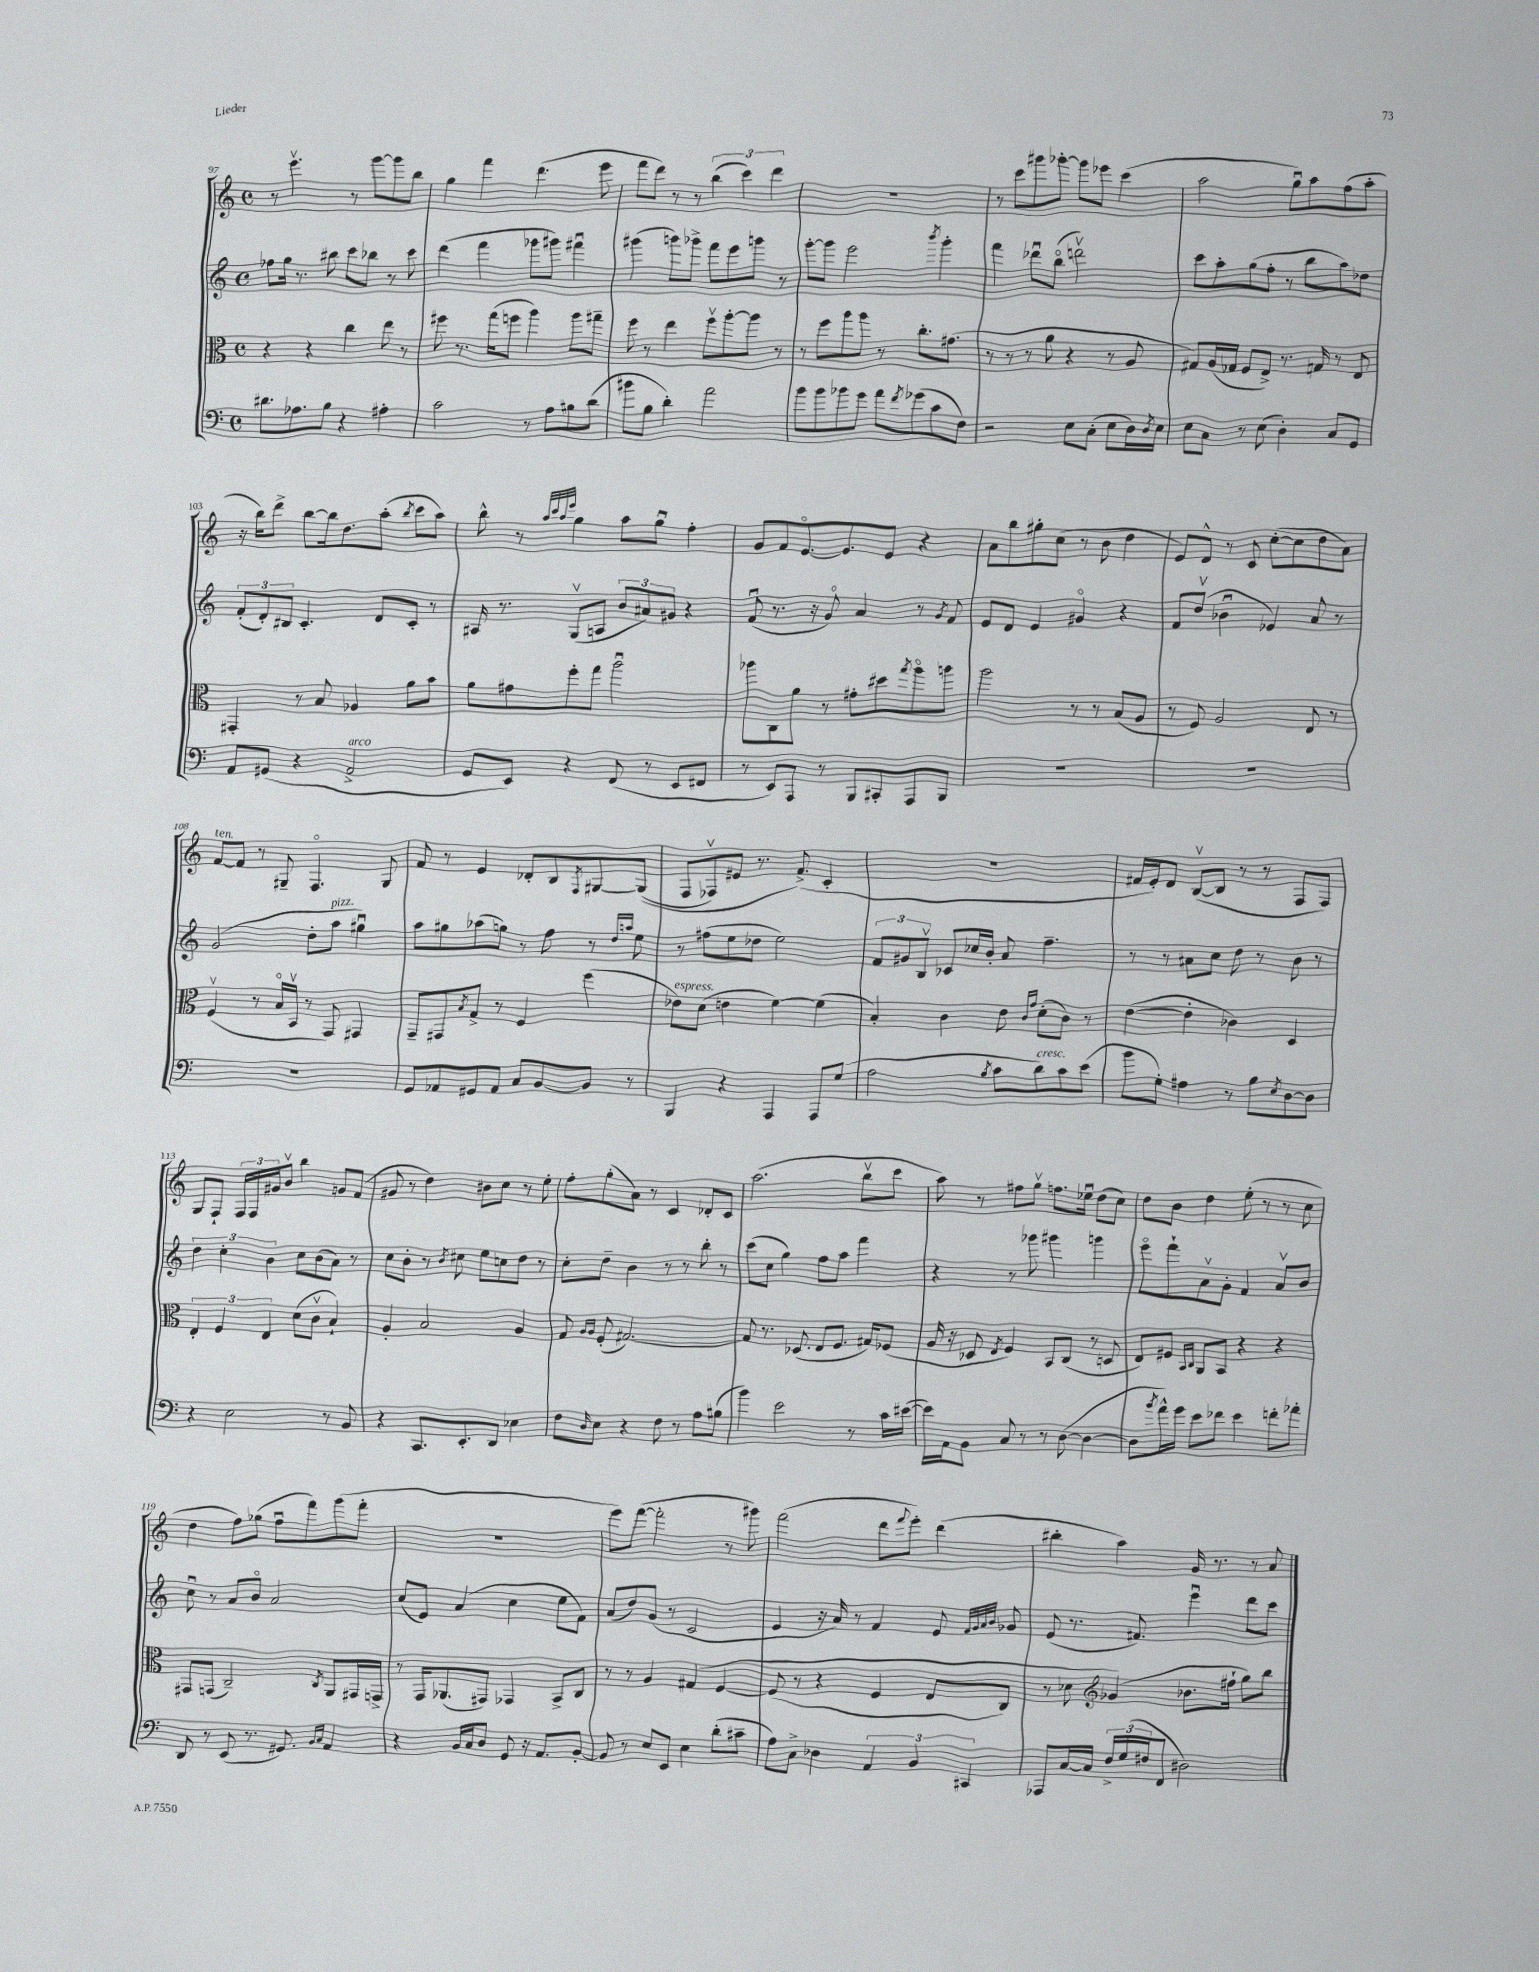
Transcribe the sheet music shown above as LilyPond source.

<<
\new StaffGroup <<
\new Staff = "s0" {
    \clef treble \key c \major \defaultTimeSignature \time 4/4
    r8 e'''4.\upbow r8 g'''8~ g'''8 b''8 |
    g''4 f'''4 d'''4.( e'''8 |
    f'''8 d'''8) r8 r8 \tuplet 3/2 { b''4( c'''4) d'''4 } |
    R1 |
    r8 c'''8 gis'''8 ges'''8~-. ges'''8 ees'''8 c'''4( |
    a''2 g''8\downbow) a''8 f''8( a''8-. |
    r16 b''16) d'''8-> b''8~ b''16 d''8. a''8-.( \acciaccatura { b''8 } c'''8 a''8) |
    b''8-^ r8 \grace { a''32 c'''32 a''32 e'''32 } g''4 a''8 g''8\downbow f''4-. |
    g'8 f'8 e'8.~\flageolet e'8. e'8 r4 |
    a'8 b''8 gis''8-. c''8( r8 b'8 d''4 |
    e'8) d'8-^ r8 c'8 c''8~-.( c''8 d''8 a'8) |
    f'8~^\markup { \italic "ten." } f'8 r8 gis8-- f4.\flageolet gis8 |
    f'8 r8 e'4 des'8-. b8 \acciaccatura { f8 } gis8~ gis8(\( |
    f8 fes8\upbow) eis'8 r8. f'8.->(\) c'4-. |
    R1 |
    fis'16 e'16-.) d'8 b8~\upbow( b8 r8 r8 f8 f8) |
    g8 f8-! \tuplet 3/2 { f16 f16 gis'16 } b'8\upbow b''4 g'8 f'8( |
    gis'8 r8 d''4) bis'8 c''8 r8 e''8-. |
    f''8-. g''8-.( a'8) r8 c'4 des'8-. c'8 |
    a''2.( b''8\upbow c'''8 |
    a''8) r8 fis''8 g''8\upbow f''8. ees''16\downbow d''8( c''8) |
    d''8 b'8 d''4 e''8-.( r8 r8 c''8 |
    d''4 f''8) ges''8( f''8\downbow f'''8) g'''8( f'''8-. |
    R1 |
    e'''8) f'''8~( f'''2-. r8 gis'''8) |
    f'''2( d'''8 \appoggiatura { f'''8 } e'''8-.) d'''4( |
    bis''4-. a''4) g'16 r8. r8 a'8 \bar "|." |
}
\new Staff = "s1" {
    \clef treble \key c \major \defaultTimeSignature \time 4/4
    fes''8 g''16 r8. bis''8 c'''8 bes''8 r8 c'''8 |
    d'''4( f'''4 ges'''8 gis'''8) fis'''4\downbow |
    gis'''4( g'''8) ges'''8-> f'''8 e'''8 g'''8 r8 |
    g'''8~-. g'''8 e'''2 \acciaccatura { b'''8 } g'''4-. |
    f'''4 des'''8\downbow b''8\flageolet( d'''2\upbow) |
    c'''8 a''8-. g''8( f''8-. r8 b''8 a''8) des''8 |
    \tuplet 3/2 { f'8-.( d'8-.) bis8 } c'4.-. d'8 c'8-. r8 |
    ais16 r8. g8\upbow( a8 \tuplet 3/2 { b'8 ais'8) gis'8 } r4 |
    f'8\downbow( r8. r16 g'8\flageolet) a'4 r8 \acciaccatura { g'8 } f'8 |
    e'8 d'8 e'4 gis'4\flageolet r4 |
    f'8 d''8\upbow( bes'4\downbow ees'4) a'8 r8 |
    g'2( d''8-. a''8^\markup { \italic "pizz." } gis''4\downbow) |
    a''8 gis''8 aes''8( g''8) r8 f''8 r8 \grace { d''16 a''16 } e''8 |
    r8 fis''8( e''8 des''8 e''2) |
    \tuplet 3/2 { f'8 gis'8 b8\upbow } ces'8 ces''16 b'16-. a'8 f''4.-- |
    r8 r8 ais'8 c''8 d''8 r8 b'8 r8 |
    \tuplet 3/2 { d''4 c''4-. b'4 } c''8 b'8( a'8) r8 |
    c''8 b'8-. r8 \acciaccatura { b'8 } cis''8 e''8 c''8 d''8 r8 |
    c''8-. d''8-- b'4 r8 r8 b''8-. r8 |
    c'''8( c''8 g''4) f''8 a''8 f'''4 |
    r4 r8 ges'''8 gis'''4 g'''4 |
    e'''8\flageolet f'''8-! a'8\upbow g'8-. f'4 a'8\upbow b'8 |
    c''8\downbow r8 a'8 b'8\flageolet a'2 |
    c''8( e'8) a'4( c''4 e''8 f'8) |
    a'8( d''8) g'8( r8 c'2 |
    e'4 r16 a'16) r8 f'4 e'8 \grace { f'32 g'32 a'32 b'32 } ges'8 |
    e'8( r8. fis'8.) e'''4\downbow d'''8 c'''8 \bar "|." |
}
\new Staff = "s2" {
    \clef alto \key c \major \defaultTimeSignature \time 4/4
    r4 r4 c''4 e''8 r8 |
    fis''8 r8. g''16( f''8 a''4) a''8 gis''8-- |
    f''8 r8 e''4 f''8\upbow a''8~-. a''8 r8 |
    r8 f''8 a''8 a''8 r8 c''8.-. gis'8.( |
    r8 r8 r8 a'8 r4 r8 a8 |
    gis8) a16( ges16 f8 e8->) r8. g16 r8 e8 |
    gis,4-. r8 b8 aes4 a'8 b'8 |
    a'8 gis'8 f''8-. g''8 a''2\downbow |
    aes''8 c8 a'8 r8 gis'8-. dis''8 \acciaccatura { g''8 } aes''8\flageolet a''8 |
    a''2 r8 r8 b8( a8 |
    r8 f8) a2 e8 r8 |
    f4\upbow( r8 b16\flageolet b,16\upbow r8 g,8) gis,4 |
    g,8-- gis,8 \acciaccatura { b8 } g8-> r8 f4 f''4( |
    ees'8^\markup { \italic "espress." }) d'8( e'4 f'4~) f'4( |
    b4-.) c'4 e'8 \grace { c'16 g'16 } d'8-.( c'8) r8 |
    e'4~( e'4-. ces'4) d4 |
    \tuplet 3/2 { e4-. f4 e4 } d'8( c'8\upbow b4-!) |
    a4-. b2 a4 |
    g8 \grace { a16 a16 } f8-.( gis2.~) |
    gis8 r8. des8.( e8 f8. gis16) fes8( |
    a16 r16 des8 \acciaccatura { e8 } f4) b,8 c8( r8 d8 |
    e8) fis8 \grace { b,16 c16 } a,8 b,8 r4 r4 |
    gis,8 g,8( c2--) \acciaccatura { c8 } a,8 gis,16 g,16-> |
    r8 g,16 aes,8.( gis,8) ges,4 b,8-> c8 |
    r8 r8 a4 gis4\( f4~ |
    f8( r8 r4 f4 e8 c8) |
    r8 des'8 \clef treble ges'4(\) bes'8. fis''16-! g''8) b''8 \bar "|." |
}
\new Staff = "s3" {
    \clef bass \key c \major \defaultTimeSignature \time 4/4
    dis'8. aes8. b8 r4 ais4-. |
    c'2 r8 a8 bis8 d'8( |
    bis'8 b8 d'4-.) a'2 |
    b'8 b'8 bes'8 g'8 a'8 \acciaccatura { f'8 } ges'8( c'8 f8) |
    r2 e8 c8-.( e8 d16) \acciaccatura { d8 } e16 |
    e8 c8 r8 e8( d4-.) c8 g,8 |
    a,8 gis,8( r4 a,2->^\markup { \italic "arco" } |
    g,8 e,8) r4 f,8( r8 e,8 fis,8 |
    r8 e,8) a,,8 r8 b,,8 cis,8-. a,,8 b,,8 |
    R1 |
    R1 |
    R1 |
    g,8 aes,8 gis,8 aes,8 c8 b,8~ b,8 r8 |
    b,,4 r4 a,,4 a,,8 g8( |
    a2 \acciaccatura { b8 } c'8 d'8^\markup { \italic "cresc." }) c'8 e'8( |
    b'8 g8-.) ais4 r8 b8 \acciaccatura { e8 } d8~ d8 |
    r4 e2 r8 b,8 |
    r4 c,8. e,8.-. d,8 ees4 |
    f8 \grace { d16 } e8 r4 f8 r8 a8 bis8( |
    b'4) e'2 r8 c'16 eis'16~( |
    eis'16) a,16 b,8 c8 r8 r8 d8~( d4~ |
    d8 \acciaccatura { b'8 } a'16-^) g'16 e'8 fes'8 e'4 f'8-. aes'8-. |
    d,8 r8 e,8( r8. gis,8.) \grace { b,16 c16 } a,4 |
    r4 b,16 c16 d8 g,8 r16 a,8. b,8~-. |
    b,8 r8 e8 e,8 e4 d'8-.( cis'8-- |
    a8) c8-> des4 \tuplet 3/2 { a,4 b,4 cis,4 } |
    aes,,8 c16~ c16 \tuplet 3/2 { f16-> g16( fis16 } f,8 dis2) \bar "|." |
}
>>
>>
\layout { \context { \Score currentBarNumber = #97 } }
